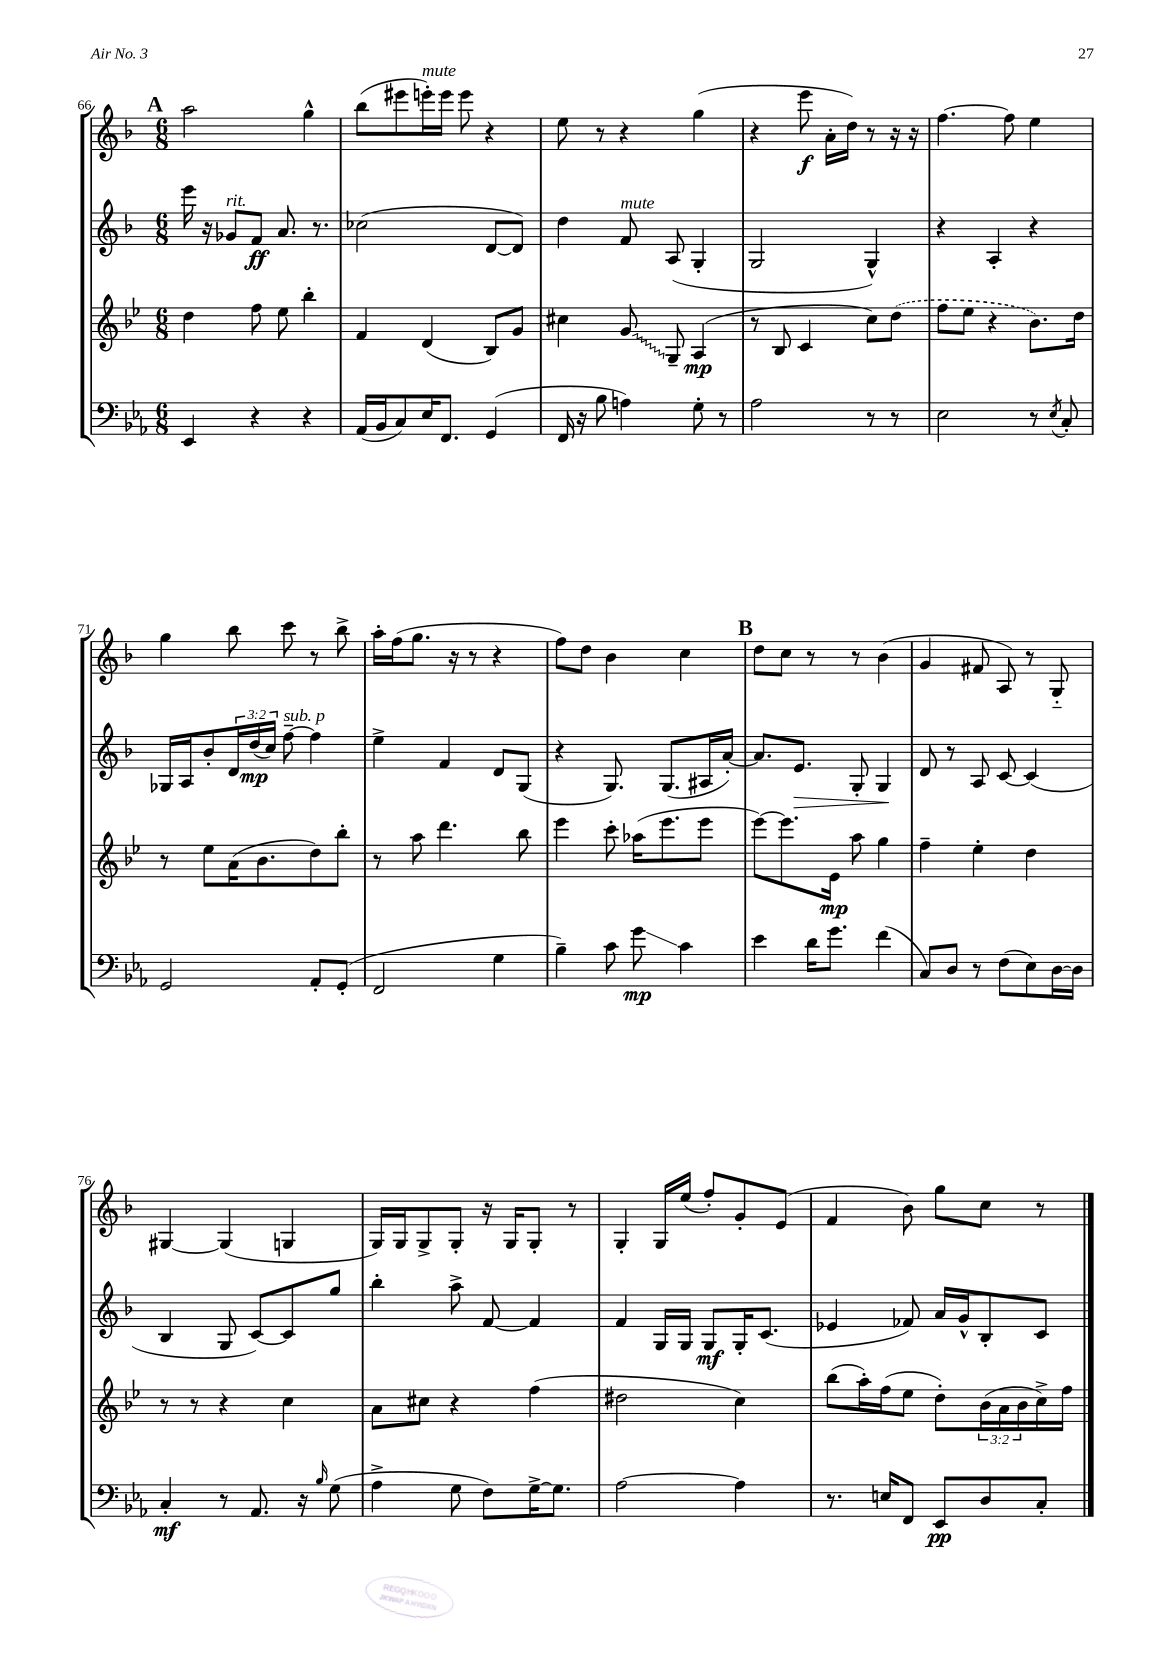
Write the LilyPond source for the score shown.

<<
\new StaffGroup <<
\new Staff = "s0" {
    \clef treble \key f \major \numericTimeSignature \time 6/8
    \mark \markup { \bold "A" } a''2 g''4-^ |
    bes''8( eis'''8 e'''16-.^\markup { \italic "mute" }) e'''16 e'''8 r4 |
    e''8 r8 r4 g''4( |
    r4 e'''8\f a'16-. d''16) r8 r16 r16 |
    f''4.~ f''8 e''4 |
    g''4 bes''8 c'''8 r8 bes''8-> |
    a''16-. f''16( g''8. r16 r8 r4 |
    f''8) d''8 bes'4 c''4 |
    \mark \markup { \bold "B" } d''8 c''8 r8 r8 bes'4( |
    g'4 fis'8 a8) r8 g8-_ |
    gis4~ gis4( g4 |
    g16) g16 g8-> g8-. r16 g16 g8-. r8 |
    g4-. g16 e''16( f''8-.) g'8-. e'8( |
    f'4 bes'8) g''8 c''8 r8 \bar "|." |
}
\new Staff = "s1" {
    \clef treble \key f \major \numericTimeSignature \time 6/8 \override Staff.TupletNumber.text = #tuplet-number::calc-fraction-text
    \mark \markup { \bold "A" } e'''16 r16 ges'8^\markup { \italic "rit." } f'8\ff a'8. r8. |
    ces''2( d'8~ d'8) |
    d''4 f'8^\markup { \italic "mute" } a8( g4-. |
    g2 g4-^) |
    r4 a4-. r4 |
    ges16 a16 bes'8-. \tuplet 3/2 { d'16 d''16\mp( c''16) } f''8~--^\markup { \italic "sub. p" } f''4 |
    e''4-> f'4 d'8 g8( |
    r4 g8.) g8.( ais16 a'16~-.) |
    \mark \markup { \bold "B" } a'8. e'8.\> g8-. g4\! |
    d'8 r8 a8 c'8~ c'4( |
    bes4 g8 c'8~) c'8 g''8 |
    bes''4-. a''8-> f'8~ f'4 |
    f'4 g16 g16 g8\mf g16-. c'8.( |
    ees'4 fes'8) a'16 g'16-^ bes8-. c'8 \bar "|." |
}
\new Staff = "s2" {
    \clef treble \key bes \major \numericTimeSignature \time 6/8 \override Staff.TupletNumber.text = #tuplet-number::calc-fraction-text
    \mark \markup { \bold "A" } d''4 f''8 ees''8 bes''4-. |
    f'4 d'4( bes8) g'8 |
    cis''4 \once \override Glissando.style = #'zigzag g'8\glissando g8-- a4\mp( |
    r8 bes8 c'4 c''8) \once \slurDashed d''8( |
    f''8 ees''8 r4 bes'8.) d''16 |
    r8 ees''8 a'16( bes'8. d''8) bes''8-. |
    r8 a''8 d'''4. bes''8 |
    ees'''4 c'''8-. aes''16( ees'''8. ees'''8 |
    \mark \markup { \bold "B" } ees'''8~) ees'''8. ees'16\mp a''8 g''4 |
    f''4-- ees''4-. d''4 |
    r8 r8 r4 c''4 |
    a'8 cis''8 r4 f''4( |
    dis''2 c''4) |
    bes''8( a''16-.) f''16( ees''8 d''8-.) \tuplet 3/2 { bes'16( a'16 bes'16 } c''16->) f''16 \bar "|." |
}
\new Staff = "s3" {
    \clef bass \key ees \major \numericTimeSignature \time 6/8
    \mark \markup { \bold "A" } ees,4 r4 r4 |
    aes,16( bes,16 c8) ees16 f,8. g,4( |
    f,16 r16 bes8 a4) g8-. r8 |
    aes2 r8 r8 |
    ees2 r8 \acciaccatura { ees8 } c8-. |
    g,2 aes,8-. g,8-.( |
    f,2 g4 |
    bes4--) c'8 g'8\glissando\mp c'4 |
    \mark \markup { \bold "B" } ees'4 d'16 g'8. f'4( |
    c8) d8 r8 f8( ees8) d16~ d16 |
    c4-.\mf r8 aes,8. r16 \grace { bes16 } g8( |
    aes4-> g8 f8) g16~-> g8. |
    aes2~ aes4 |
    r8. e16 f,8 ees,8\pp d8 c8-. \bar "|." |
}
>>
>>
\layout { \context { \Score currentBarNumber = #66 } }
